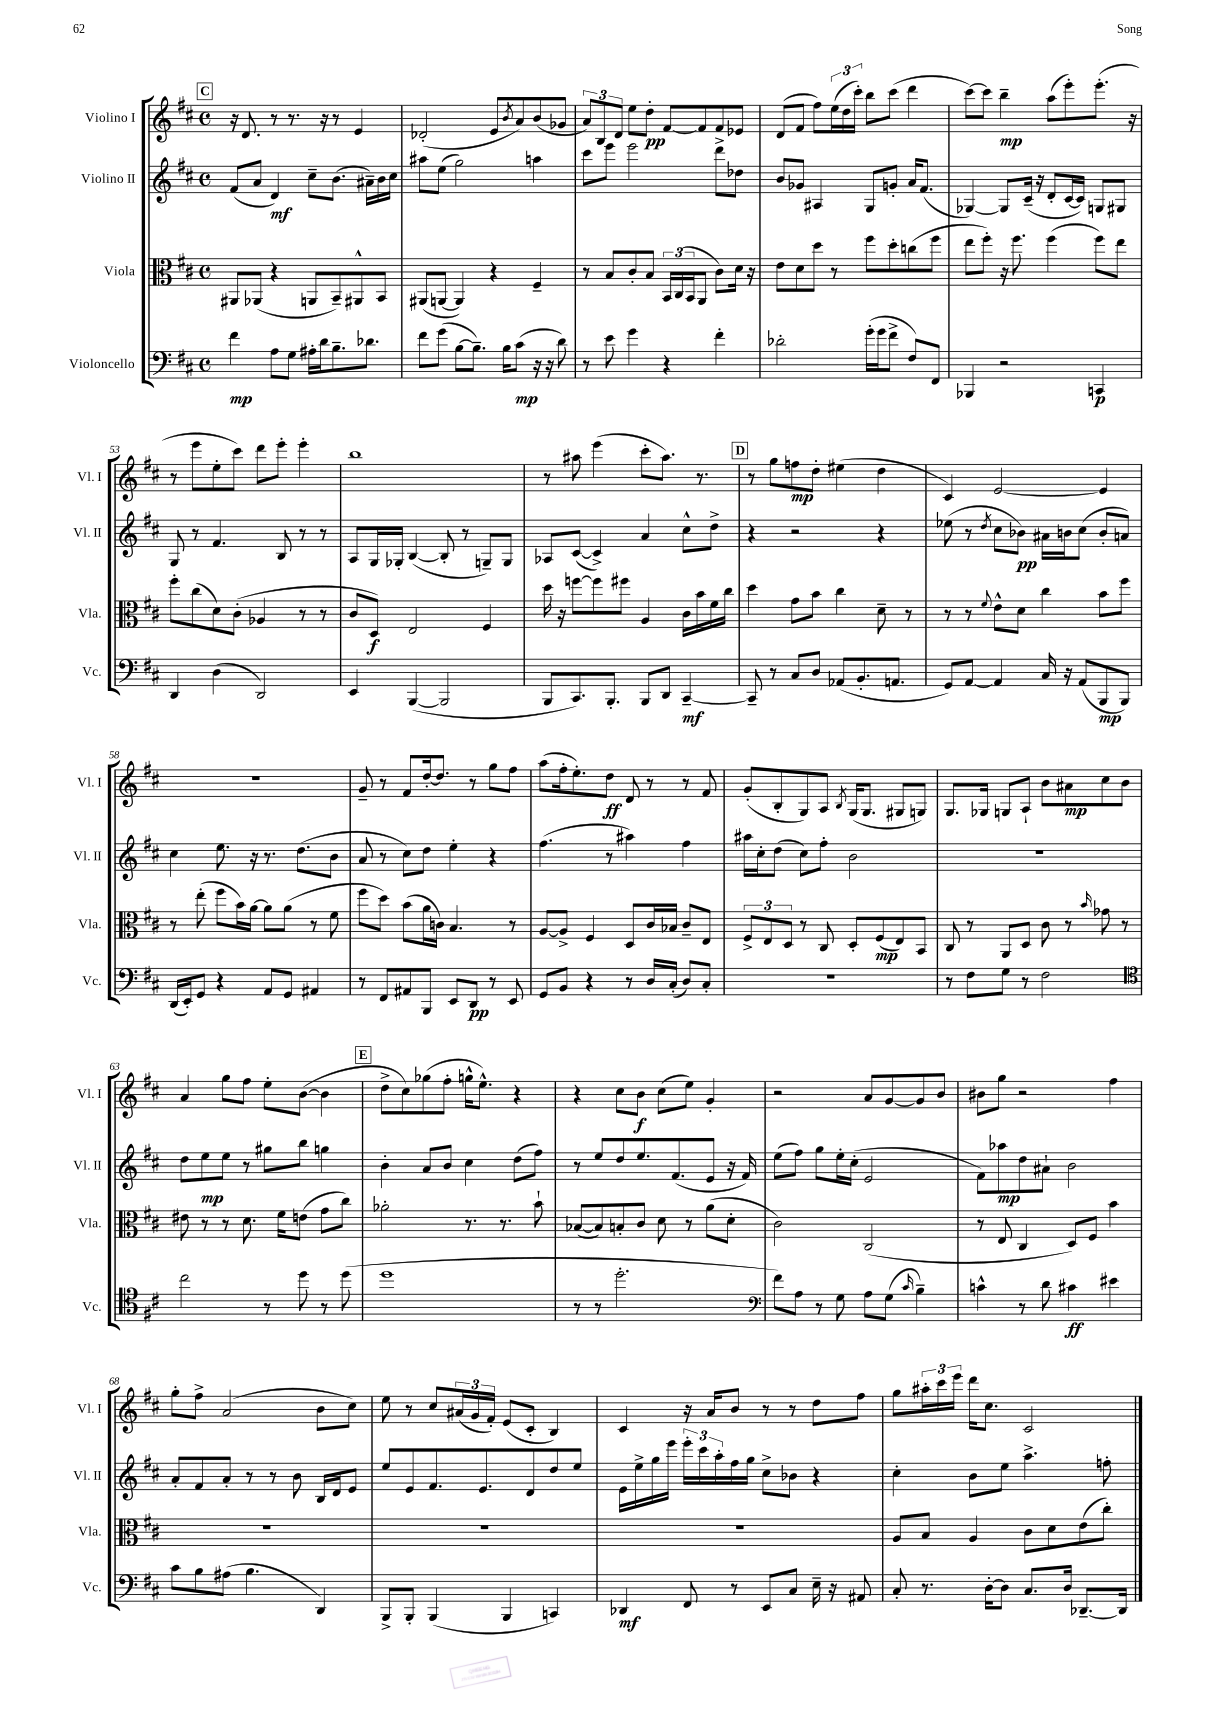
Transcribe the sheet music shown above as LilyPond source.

<<
\new StaffGroup <<
\new Staff = "s0" \with { instrumentName = "Violino I" shortInstrumentName = "Vl. I" } {
    \clef treble \key d \major \defaultTimeSignature \time 4/4
    \mark \markup { \box "C" } r16 d'8. r8 r8. r16 r8 e'4 |
    des'2-.( e'8 \acciaccatura { b'8 } a'8) b'8( ges'8 |
    \tuplet 3/2 { a'8) b8 d'8 } e''8 d''8-.\pp fis'8~ fis'8 fis'8 ees'8 |
    d'8( fis'8 fis''8) \tuplet 3/2 { e''16( d''16 cis'''16-.) } b''8 cis'''8( d'''4 |
    cis'''8~) cis'''8 b''4--\mp a''8( e'''8-.) e'''8.-.( r16 |
    r8 e'''8 e''8-. cis'''8) d'''8 e'''8-. e'''4-. |
    b''1 |
    r8 ais''8 e'''4( cis'''8-. ais''8.) r8. |
    \mark \markup { \box "D" } r8 g''8 f''8\mp d''8-. eis''4( d''4 |
    cis'4) e'2~ e'4 |
    r1 |
    g'8-- r8 fis'8 d''16~-. d''8. r8 g''8 fis''8 |
    a''8( fis''16-. e''8.-.) d''8\ff d'8 r8 r8 fis'8 |
    g'8-.( b8-. g8) a8 \acciaccatura { b8 } g16( g8. gis8 g8) |
    g8. ges16 g8 a8-! b'8 ais'8\mp cis''8 b'8 |
    a'4 g''8 fis''8 e''8-. b'8~( b'4 |
    \mark \markup { \box "E" } d''8-> cis''8) ges''8( fis''8-. g''16-^ e''8.-^) r4 |
    r4 cis''8 b'8\f cis''8( e''8) g'4-. |
    r2 a'8 g'8~ g'8 b'8 |
    bis'8 g''8 r2 fis''4 |
    g''8-. fis''8-> a'2( b'8 cis''8) |
    e''8 r8 cis''8 \tuplet 3/2 { ais'16( g'16 fis'16-.) } e'8( cis'8-. b4) |
    cis'4 r16 a'16 b'8 r8 r8 d''8 fis''8 |
    g''8 \tuplet 3/2 { ais''16-. cis'''16 e'''16 } d'''16 cis''8. cis'2 \bar "|." |
}
\new Staff = "s1" \with { instrumentName = "Violino II" shortInstrumentName = "Vl. II" } {
    \clef treble \key d \major \defaultTimeSignature \time 4/4
    \mark \markup { \box "C" } fis'8( a'8 d'4\mf) cis''8-- b'8.( ais'16--) b'16 cis''16 |
    ais''8 e''8( g''2) a''4 |
    cis'''8 e'''8 e'''2 d'''8-> des''8 |
    b'8 ges'8 ais4 g8 g'8-. a'16 fis'8.( |
    ges4~) ges8 cis'16--( r16 d'8-. cis'16~ cis'16) g8 gis8 |
    g8 r8 fis'4. b8 r8 r8 |
    a8 g16 ges16-. b4~( b8-. r8 g8--) g8 |
    aes8 cis'8~( cis'4->) a'4 cis''8-^ d''8-> |
    \mark \markup { \box "D" } r4 r2 r4 |
    ees''8( r8 \acciaccatura { d''8 } cis''8 bes'8\pp) ais'16 b'16 cis''8( b'8-. a'8) |
    cis''4 e''8. r16 r8. d''8.( b'8 |
    a'8 r8 cis''8) d''8 e''4-. r4 |
    fis''4.( r8 ais''4) fis''4 |
    ais''16 cis''16-. d''8( cis''8) fis''8-. b'2 |
    R1 |
    d''8 e''8\mp e''8 r8 gis''8 b''8 g''4 |
    \mark \markup { \box "E" } b'4-. a'8 b'8 cis''4 d''8( fis''8) |
    r8 e''8 d''8 e''8. fis'8.( e'8 r16 fis'16) |
    e''8( fis''8) g''8 e''16-. cis''16-.( e'2 |
    fis'8) aes''8\mp d''8 ais'8-! b'2 |
    a'8-. fis'8 a'8-. r8 r8 b'8 b16 d'16 e'8 |
    e''8 e'8 fis'8. e'8. d'8 d''8 e''8 |
    e'16 e''16-> g''16 e'''16 \tuplet 3/2 { e'''16-. cis'''16 a''16-. } fis''16 g''16 cis''8-> bes'8 r4 |
    cis''4-. b'8 e''8 a''4.-> f''8-. \bar "|." |
}
\new Staff = "s2" \with { instrumentName = "Viola" shortInstrumentName = "Vla." } {
    \clef alto \key d \major \defaultTimeSignature \time 4/4
    \mark \markup { \box "C" } ais,8 aes,8( r4 a,8 b,8--) ais,8-^ b,8 |
    ais,8( a,8~ a,4) r4 fis4-- |
    r8 b8 cis'8-. b8 \tuplet 3/2 { b,16 cis16( b,16 } a,8 cis'8) d'16 r16 |
    e'8 d'8 d''8 r8 fis''8 d''8-. c''8( fis''8 |
    e''8 fis''8-.) r16 fis''8. fis''4( fis''8) e''8 |
    fis''8-. cis''8( d'8) cis'8-.( aes4 r8 r8 |
    cis'8 d8\f) e2 fis4 |
    d''16 r16 f''8~ f''8 fis''8 a4 cis'16 b'16 fis'16 cis''16 |
    \mark \markup { \box "D" } d''4 g'8 b'8 cis''4 d'8-- r8 |
    r8 r8 \appoggiatura { fis'8 } e'8-^ d'8 cis''4 b'8 fis''8 |
    r8 e''8-.( fis''8 b'16) a'16~ a'8 a'8( r8 fis'8 |
    fis''8 d''8) b'8( a'16 c'16) b4. r8 |
    a8~ a8-> fis4 d8 cis'16 bes16 cis'8-- e8 |
    \tuplet 3/2 { fis8-> e8 d8 } r8 cis8 d8-. fis8\mp( e8) b,8 |
    cis8 r8 a,8 d8 cis'8 r8 \grace { b'16 } ges'8 r8 |
    eis'8 r8 r8 d'8. fis'16 e'8( g'8 cis''8) |
    \mark \markup { \box "E" } aes'2-. r8. r8. b'8-! |
    bes8~( bes8) b8-. cis'8 d'8 r8 a'8( d'8-. |
    cis'2) cis2( |
    r8 e8 cis4 d8) fis8 b'4 |
    R1 |
    R1 |
    R1 |
    a8 b8 a4 cis'8 d'8 e'8( cis''8-.) \bar "|." |
}
\new Staff = "s3" \with { instrumentName = "Violoncello" shortInstrumentName = "Vc." } {
    \clef bass \key d \major \defaultTimeSignature \time 4/4
    \mark \markup { \box "C" } fis'4\mp a8 g8 ais16-. d'16 b8.-- des'8. |
    fis'8 g'8( b8~ b8.--) b16 cis'8\mp( r16 r16 d'8) |
    r8 e'8 g'4 r4 fis'4-. |
    des'2-. g'16-.( g'16 fis'8-> fis8) fis,8 |
    bes,,4 r2 c,4\p |
    d,4 d4( d,2) |
    e,4 b,,4~( b,,2 |
    b,,8 cis,8.) b,,8.-. b,,8 d,8 cis,4~--\mf |
    \mark \markup { \box "D" } cis,8-- r8 cis8 d8 aes,8( b,8.-. a,8. |
    g,8) a,8~ a,4 cis16 r16 a,8( b,,8\mp b,,8) |
    d,16( e,16-.) g,8 r4 a,8 g,8 ais,4 |
    r8 fis,8 ais,8 b,,8 e,8 d,8\pp r8 e,8 |
    g,8 b,8 r4 r8 d16 cis16-.( d8) cis8-. |
    R1 |
    r8 fis8 g8 r8 fis2 |
    \clef tenor cis''2 r8 d''8 r8 d''8( |
    \mark \markup { \box "E" } d''1 |
    r8 r8 d''2.-. |
    \clef bass fis'8) a8 r8 g8 a8 g8( \grace { cis'16 } b4--) |
    c'4-^ r8 d'8 cis'4\ff eis'4 |
    cis'8 b8 ais8( b4. d,4) |
    b,,8-> b,,8-. b,,4( b,,4 c,4) |
    des,4\mf fis,8 r8 e,8 cis8 e16-- r16 ais,8 |
    cis8-. r8. d16~-. d8 cis8. d16 des,8.~-- des,16 \bar "|." |
}
>>
>>
\layout { \context { \Score currentBarNumber = #48 } }
